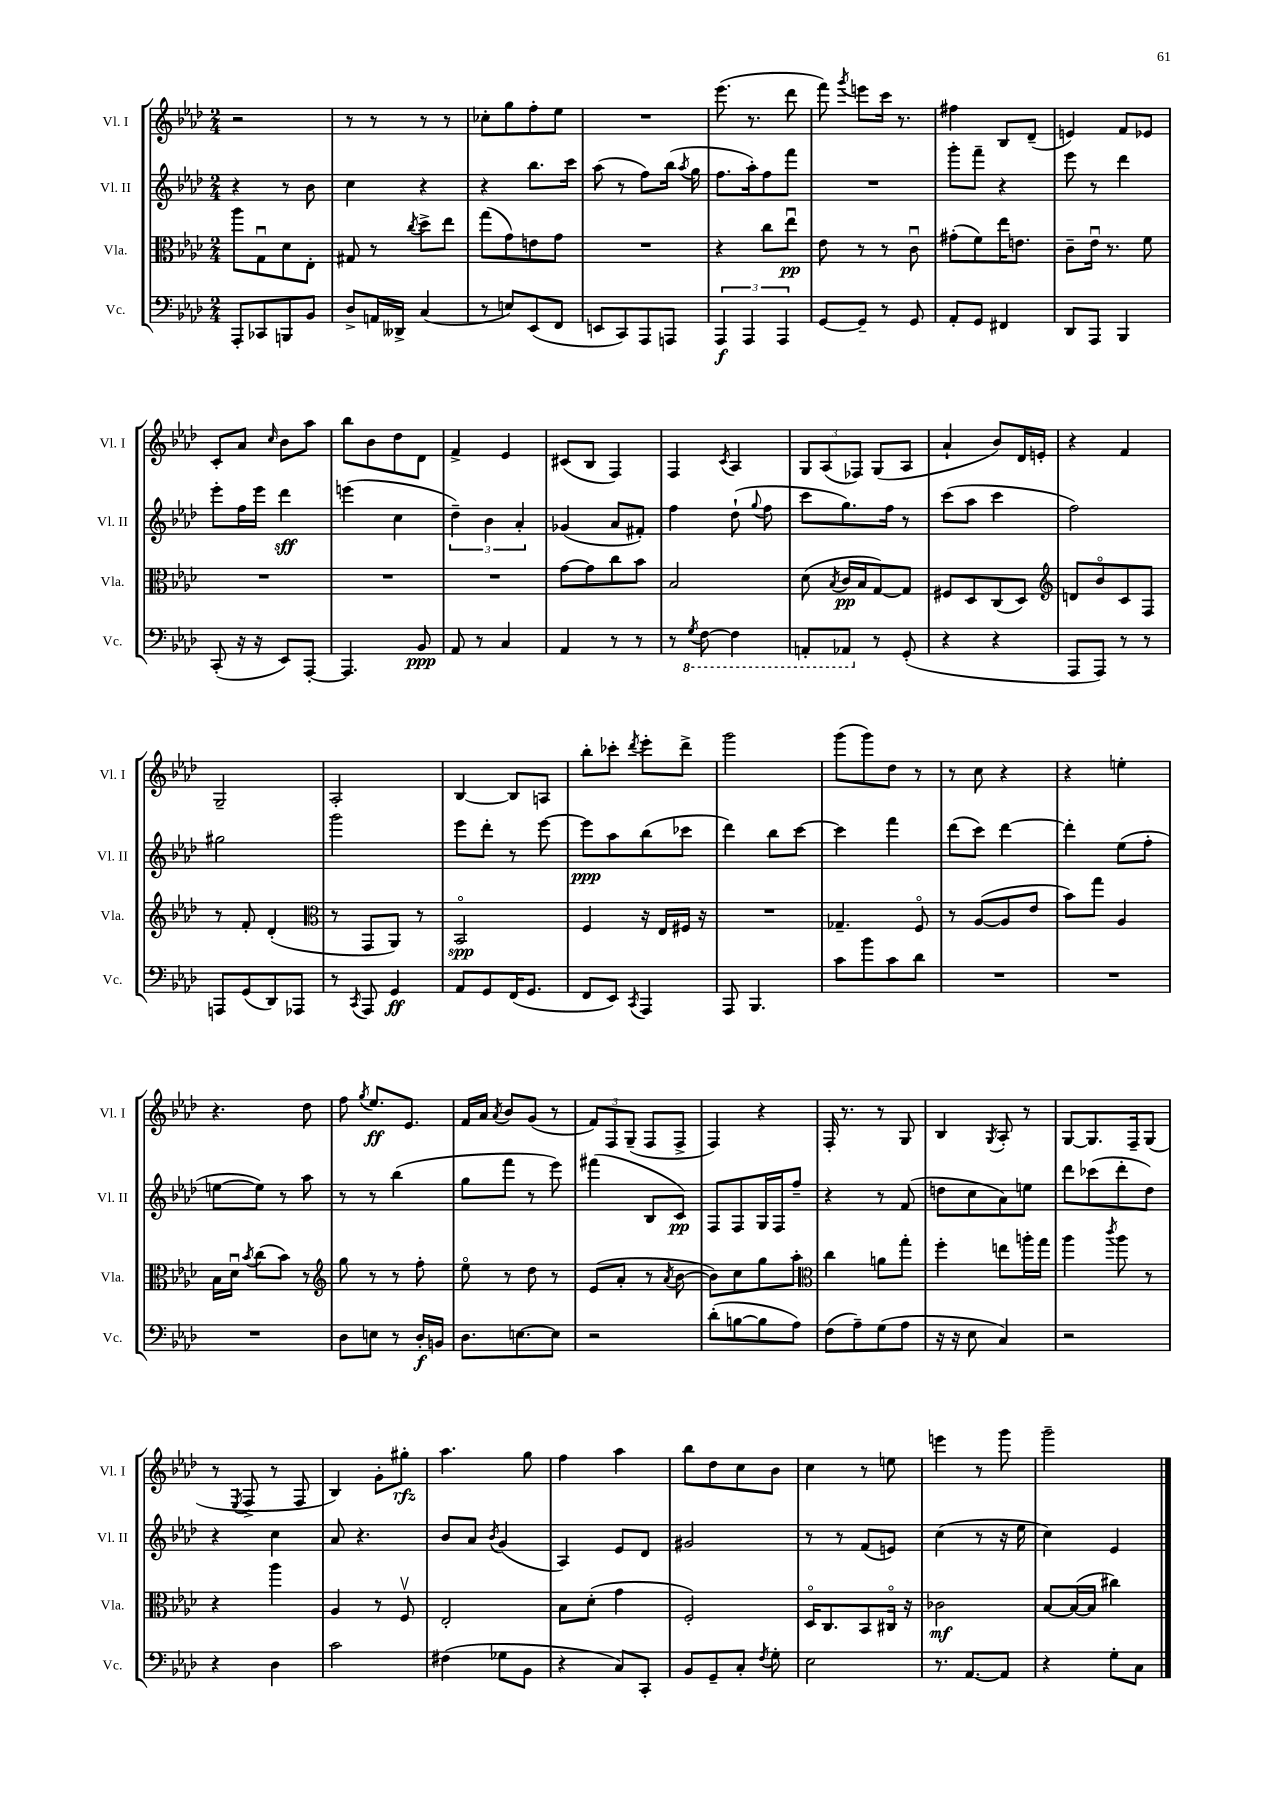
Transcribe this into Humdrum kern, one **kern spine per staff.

**kern	**kern	**kern	**kern
*staff4	*staff3	*staff2	*staff1
*clefF4	*clefC3	*clefG2	*clefG2
*k[b-e-a-d-]	*k[b-e-a-d-]	*k[b-e-a-d-]	*k[b-e-a-d-]
*M2/4	*M2/4	*M2/4	*M2/4
8AAA-'	8aa-	4r	2r
8CC-	8Gu	.	.
8BBB	8d-	8r	.
8BB-	8E-'	8b-	.
=	=	=	=
8D-^	8G#	4cc	8r
16AA	8r	.	8r
16DD--^	.	.	.
.	8qcc	.	.
(4C	8dd-^	4r	8r
.	8ee-	.	8r
=	=	=	=
8r	(8gg	4r	8cc-'
8E)	8g)	.	8gg
(8EE-	8e	8.bb-	8ff'
8FF	8g	.	8ee-
.	.	16ccc	.
=	=	=	=
8EE	2r	(8aa-	2r
8CC)	.	8r	.
8AAA-	.	8ff)	.
8AAA	.	(16bb-	.
.	.	8qaa-	.
.	.	16gg	.
=	=	=	=
6AAA-	4r	8.ff	(8.eee-
6AAA-	.	.	.
.	.	16aa-')	8.r
.	8cc	8ff	.
6AAA-	.	.	.
.	8ee-u	8fff	8ddd-
=	=	=	=
[8GG	8e-	2r	8fff)
.	.	.	8qggg
8GG~]	8r	.	8eee
8r	8r	.	16ccc
.	.	.	8.r
8GG	8cu	.	.
=	=	=	=
8AA-'	(8g#'	8ggg'	4ff#
8GG	8f)	8fff~	.
4FF#	16ee-	4r	8B-
.	8.e	.	.
.	.	.	(8d-~
=	=	=	=
8DD-	8c~	8eee-	4e)
8AAA-	16e-u	8r	.
.	8.r	.	.
4BBB-	.	4ddd-	8f
.	8f	.	8e-
=	=	=	=
(8CC'	2r	8eee-'	8c'
16r	.	16ff	8a-
16r	.	16eee-	.
.	.	.	16qqcc
8EE-)	.	4ddd-	8b-
[8AAA-'	.	.	8aa-
=	=	=	=
4.AAA-]	2r	(4eee	8bb-
.	.	.	8b-
.	.	4cc	8dd-
8BB-	.	.	8d-
=	=	=	=
8AA-	2r	6dd-~)	4f^
8r	.	.	.
.	.	6b-	.
4C	.	.	4e-
.	.	6a-'	.
=	=	=	=
4AA-	[8g	(4g-	(8c#
.	8g]	.	8B-
8r	8cc	8a-	4F)
8r	8b-	8f#')	.
=	=	=	=
8r	2B-	4ff	4F
8qGG	.	.	.
[8FF	.	.	.
.	.	.	8qc
4FF]	.	(8dd-`	4A-
.	.	8qqgg	.
.	.	8ff	.
=	=	=	=
8AAA'	(8d-	8ccc	12G
.	.	.	(12A-
.	8qB-	.	.
8AAA-	16c	8.gg)	.
.	.	.	12F-)
.	16B-	.	.
8r	[8G)	.	(8G
.	.	16ff	.
(8GG'	8G]	8r	8A-
=	=	=	=
4r	8F#	(8ccc	4a-`
.	8D-	8aa-	.
4r	(8C	4ccc	8b-)
.	8D-)	.	16d-
.	.	.	16e'
=	=	=	=
*	*clefG2	*	*
8AAA-	8d	2ff)	4r
8AAA-)	8b-o	.	.
8r	8c	.	4f
8r	8F	.	.
=	=	=	=
8AAA	8r	2gg#	2G~
(8GG	8f'	.	.
8DD-)	(4d-'	.	.
8AAA-	.	.	.
=	=	=	=
*	*clefC3	*	*
8r	8r	2ggg	2A-'
8qCC	.	.	.
8AAA-	8GG	.	.
4GG	8AA-)	.	.
.	8r	.	.
=	=	=	=
8AA-	2BB-o	8eee-	[4B-
8GG	.	8ddd-'	.
(16FF	.	8r	8B-]
8.GG	.	.	.
.	.	[8eee-	8A
=	=	=	=
8FF	4F	8eee-]	8bb-'
8EE-)	.	8aa-	8ccc-'
8qCC	.	.	8qddd-
4AAA-	16r	(8bb-	8eee-'
.	16E-	.	.
.	16F#	8ccc-	8ddd-^
.	16r	.	.
=	=	=	=
8AAA-	2r	4ddd-)	2ggg
4.BBB-	.	.	.
.	.	8bb-	.
.	.	[8ccc	.
=	=	=	=
8c	4.G-~	4ccc]	(8ggg
8b-	.	.	8ggg)
8c	.	4fff	8dd-
8d-	8Fo	.	8r
=	=	=	=
2r	8r	(8ddd-	8r
.	([8A-	8ccc)	8cc
.	8A-]	[4ddd-	4r
.	8e-	.	.
=	=	=	=
2r	8b-)	4ddd-']	4r
.	8gg	.	.
.	4A-	(8ee-	4ee'
.	.	8ff'	.
=	=	=	=
2r	16B-	[8ee	4.r
.	16d-u	.	.
.	8qb-	.	.
.	(8cc	8ee])	.
.	8b-)	8r	.
.	8r	8aa-	8dd-
=	=	=	=
*	*clefG2	*	*
8D-	8gg	8r	8ff
.	.	.	8qgg
8E	8r	8r	8.ee-
8r	8r	(4bb-	.
.	.	.	8.e-
16D-'	8ff'	.	.
16BB	.	.	.
=	=	=	=
8.D-	8ee-o	8gg	16f
.	.	.	16a-
.	.	.	8qa-
.	8r	8fff	8b-
[8.E	.	.	.
.	8dd-	8r	(8g
8E]	8r	8eee-)	8r
=	=	=	=
2r	(8e-	(4fff#	12f)
.	.	.	12F
.	8a-'	.	.
.	.	.	(12G~
.	8r	8B-	8F
.	8qa-	.	.
.	[8b-	8c)	8F^
=	=	=	=
(8d-'	8b-])	8F	4F)
[8B	8cc	8F	.
8B]	8gg	16G	4r
.	.	16F	.
8A-)	8aa-'	8ff~	.
=	=	=	=
*	*clefC3	*	*
(8F	4cc	4r	16F'
.	.	.	8.r
8A-~)	.	.	.
(8G	8a	8r	8r
8A-	8gg'	(8f	8G
=	=	=	=
16r	4ff'	8dd	4B-
16r	.	.	.
8E-	.	8cc	.
.	.	.	8qG
4C)	8ee	8a-)	8A-'
.	16aa'	8ee	8r
.	16gg	.	.
=	=	=	=
2r	4aa-	8ddd-	[8G
.	.	(8ccc-	8.G]
.	8qccc	.	.
.	8aa-	8ddd-'	.
.	.	.	16F~
.	8r	8dd-)	(8G
=	=	=	=
4r	4r	4r	8r
.	.	.	8qE-
.	.	.	8F^
4D-	4aa-	4cc	8r
.	.	.	8F
=	=	=	=
2c	4A-	8a-	4B-)
.	.	4.r	.
.	8r	.	8g'
.	8Fv	.	8gg#'
=	=	=	=
(4F#	2E-'	8b-	4.aa-
.	.	8a-	.
.	.	8qb-	.
8G-	.	(4g	.
8BB-	.	.	8gg
=	=	=	=
4r	8B-	4A-)	4ff
.	(8d-'	.	.
8C)	4g	8e-	4aa-
8CC'	.	8d-	.
=	=	=	=
8BB-	2F')	2g#	8bb-
8GG~	.	.	8dd-
8C'	.	.	8cc
8qF	.	.	.
8G'	.	.	8b-
=	=	=	=
2E-	16D-o	8r	4cc
.	8.C	.	.
.	.	8r	.
.	8BB-	(8f	8r
.	16C#o	8e)	8ee
.	16r	.	.
=	=	=	=
8.r	2c-	(4cc	4eee
[8.AA-	.	.	.
.	.	8r	8r
8AA-]	.	16r	8ggg
.	.	16ee-	.
=	=	=	=
4r	[8B-	4cc)	2ggg~
.	(16B-_	.	.
.	16B-]	.	.
8G'	4cc#)	4e-	.
8C	.	.	.
==	==	==	==
*-	*-	*-	*-
